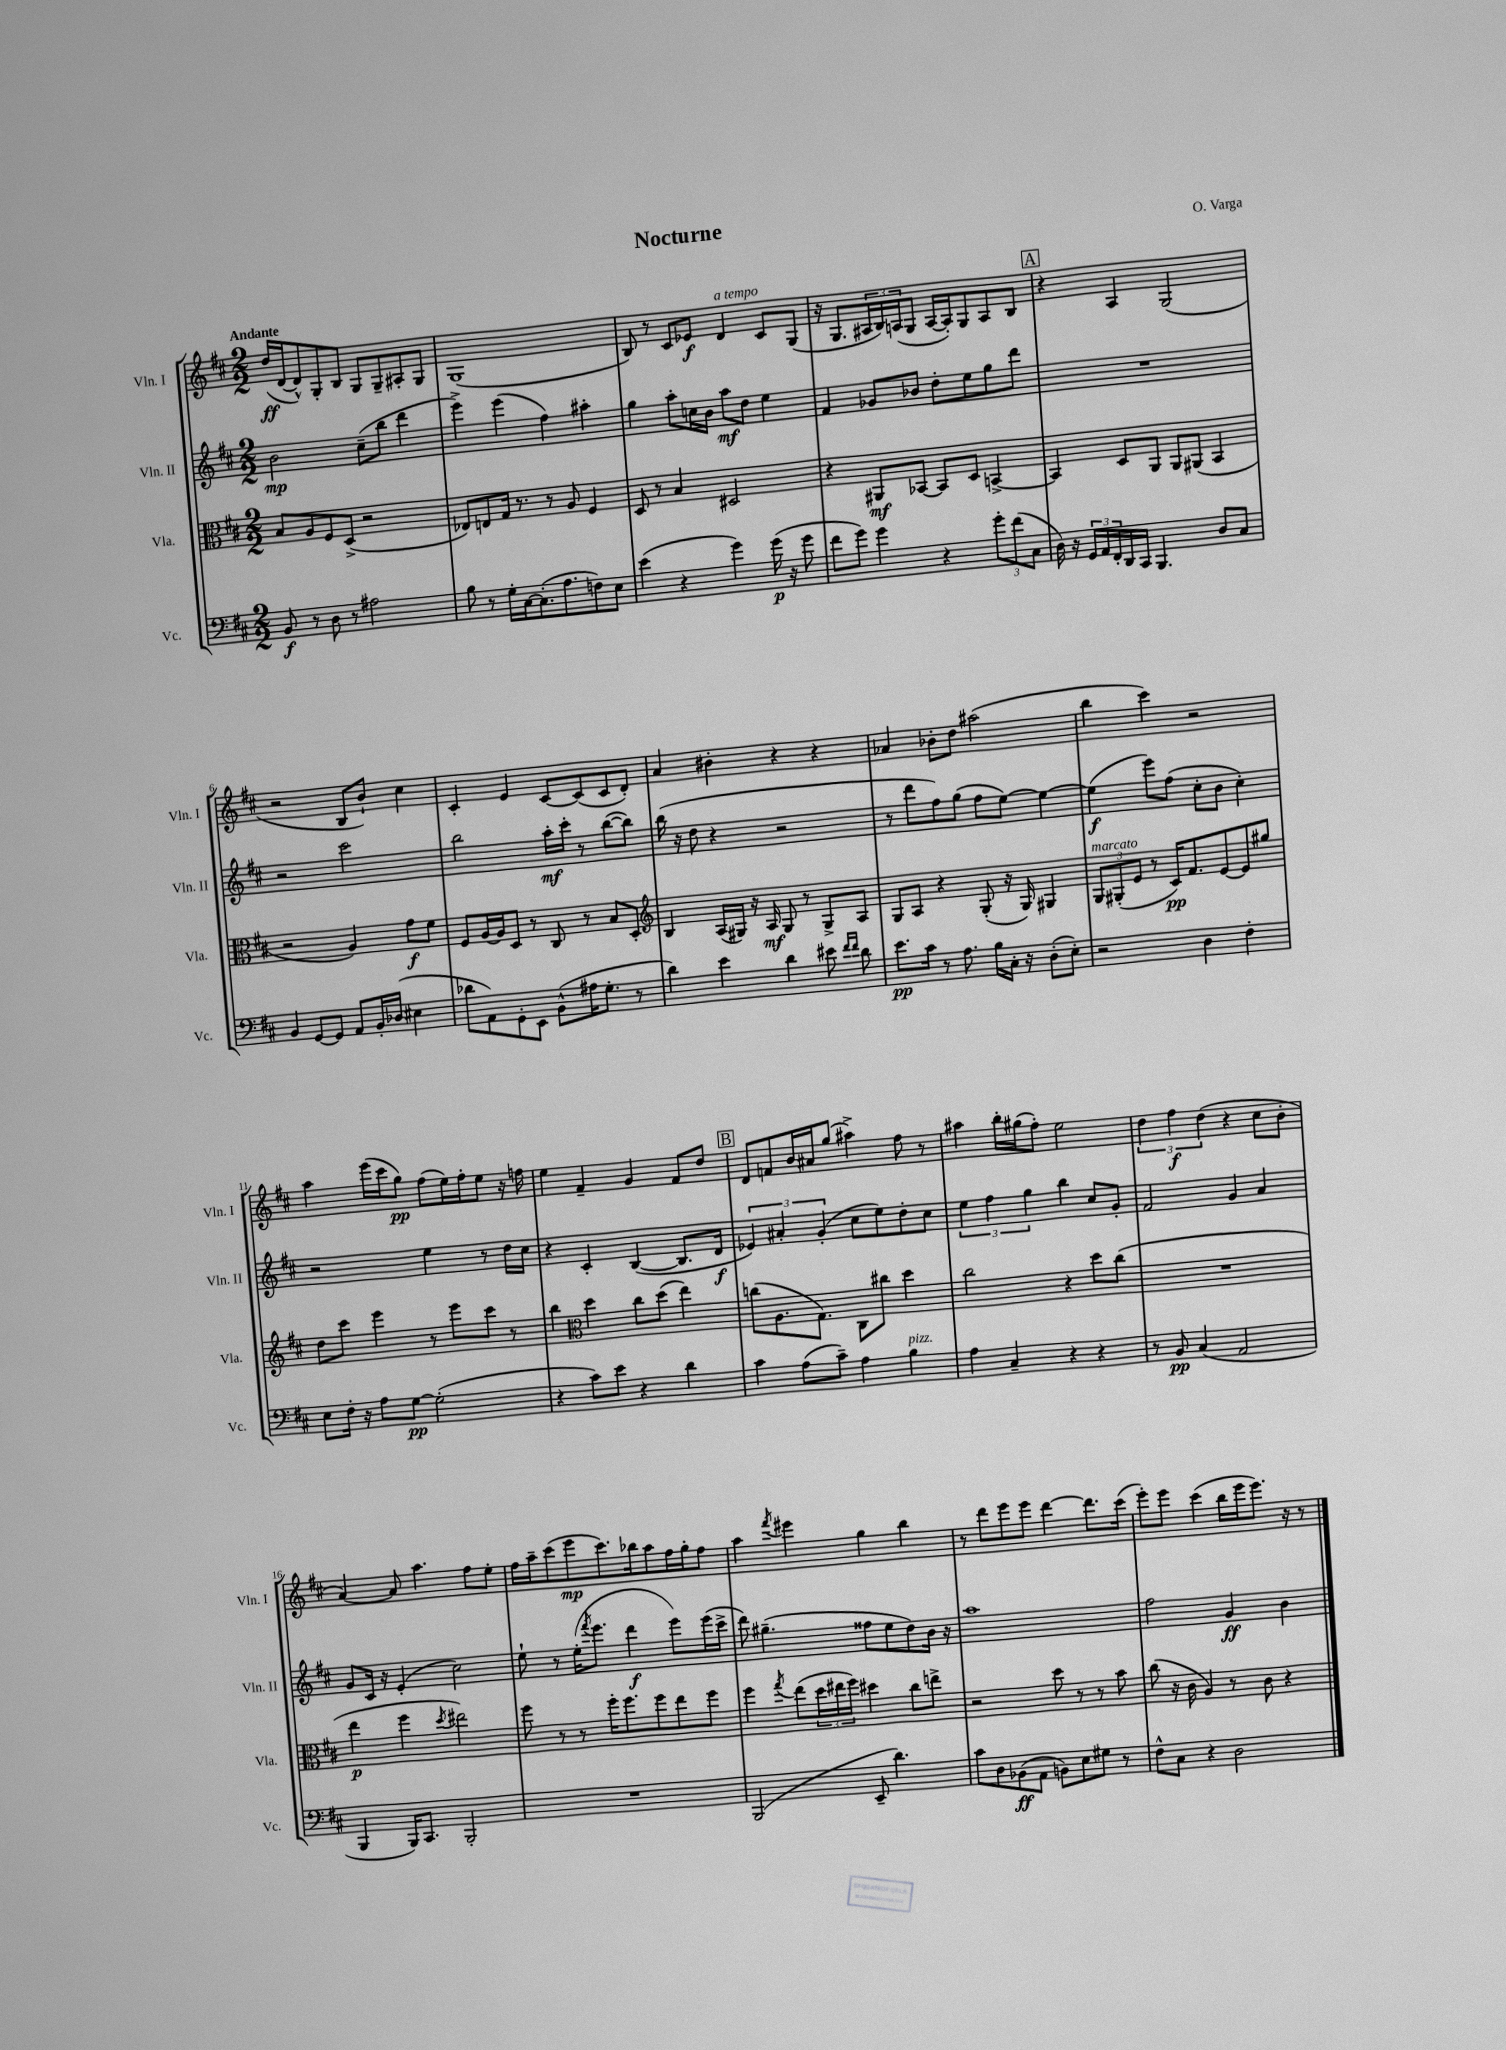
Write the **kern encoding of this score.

**kern	**kern	**kern	**kern
*staff4	*staff3	*staff2	*staff1
*clefF4	*clefC3	*clefG2	*clefG2
*k[f#c#]	*k[f#c#]	*k[f#c#]	*k[f#c#]
*M2/2	*M2/2	*M2/2	*M2/2
8BB/	8B/L	2b\	(16dd/LL
.	.	.	[16d/J
8r	8A/	.	8d^^/])
8D\	8F#/	.	8G'/
8r	(8D^/J	.	8B/J
2A#\	2r	(8cc#~\L	8G/L
.	.	8bb\J	8G~/
.	.	4ddd\	8A#'/
.	.	.	8G/J
=	=	=	=
8B\	8E-/L)	4eee^\)	(1G
8r	8E/	.	.
16G'\LL	16G/Jk	(4eee\	.
[16C#\J	8.r	.	.
(8.C#'\]	.	.	.
.	8r	4ff#\)	.
8.A\	.	.	.
.	8A/	.	.
8F\)	4F#/	4aa#'\	.
8E\J	.	.	.
=	=	=	=
(4e\	8D/	4gg\	8B/)
.	8r	.	8r
4r	4B/	8aa'\L	8c#/L
.	.	16cc\L	8e-/J
.	.	16b\JJ	.
4g\)	2D#/	8aa\L	4d/
.	.	8dd\J	.
(16g\	.	4ee\	8c#/L
16r	.	.	.
8g\	.	.	(8G/J
=	=	=	=
8f#\L	4r	4f#/	16r
.	.	.	8.G/L
8g\J)	.	.	.
4g\	8AA#/L	8g-/L	24A#/L
.	.	.	24B/)
.	.	.	(24A/J
.	[8BB-/J	8b-/J	8G/J
4r	8BB-/]L	8dd'\L	[16A/LL
.	.	.	16A'/]J)
.	8D/J	8ee\	8G/
12g'\L	[4BB^/	8gg\	8A/
(12f#\	.	.	.
.	.	8ddd\J	8B/J
12C#\J	.	.	.
=	=	=	=
16D\)	4BB/]	1r	4r
16r	.	.	.
24GG/LL	.	.	.
24AA/	.	.	.
24FF#'/	.	.	.
16DD/	8D/L	.	4A/
16CC#/JJ	.	.	.
4.BBB/	8AA/J	.	.
.	8AA/L	.	(2G/
.	(8AA#/J	.	.
8D/L	4BB/	.	.
8C#/J	.	.	.
=	=	=	=
4BB/	2r	2r	2r
[8GG/L	.	.	.
8GG/]J	.	.	.
8AA/L	4A/)	2ccc#\	8B/L
16BB'/L	.	.	8b`/J)
(16D-/JJ	.	.	.
4E#\	8g\L	.	4cc#\
.	8f#\J	.	.
=	=	=	=
8d-\L	8F#/L	2bb\	4c#'/
8AA\)	[16A/L	.	.
.	16A/]J	.	.
8GG'\	8D/J	.	4e/
8EE\J	8r	.	.
(8BB^^\L	8C#/	16aa'\LL	[8c#/L
.	.	16ccc#'\JJ	.
16A#\K	8r	8r	(8c#/]
8.G'\J	.	.	.
.	8B/L	([8bb\L	8c#/
8r	8D'/J	8bb\]J)	8d'/J)
=	=	=	=
*	*clefG2	*	*
4d\)	4B/	(16bb\	4a/
.	.	16r	.
.	.	8dd\	.
4e\	(16A/LL	4r	4b#'\
.	16G#/JJ)	.	.
.	16r	.	.
.	16A/	.	.
4d\	8G#/	2r	4r
.	8r	.	.
8e#\	8G#^/L	.	4r
16qqf#/LL	.	.	.
16qqf#/JJ	.	.	.
8d\	8A/J	.	.
=	=	=	=
8.e\L	8G/L	8r	4a-/
.	8A/J	8ddd\L	.
16c#\Jk	.	.	.
8r	4r	8ff#\)	8b-'\L
8.A\	.	(8gg\J	8dd\J
.	(8G'/	8ff#\L	(2aa#\
16B\LL	.	.	.
16C#'\JJ	16r	[8ee\J)	.
16r	16G/)	.	.
(8D'\L	4G#/	4ee\_	.
8E'\J)	.	.	.
=	=	=	=
2r	12G/L	(4ee\]	4bb\
.	(12G#'/	.	.
.	12e/J	.	.
.	8r	8eee\L)	4ccc#\)
.	16c#/LK)	(8ff#\J	.
.	8.f#/	.	.
4D\	.	8cc#'\L	2r
.	[8e/	8b\J	.
4F#'\	8e/]	4cc#'\)	.
.	8gg#/J	.	.
=	=	=	=
8E\L	8dd\L	2r	4aa\
16F#'\Jk	8ccc#\J	.	.
16r	.	.	.
8A\L	4eee\	.	(16eee\LL
.	.	.	16ccc#\J
[8G\J	.	.	8gg\J)
(2G'\]	8r	4ee\	(8ff#\L
.	8eee\L	.	16ee\L)
.	.	.	16ff#'\J
.	8ccc#\J	8r	8ee\J
.	8r	16dd\LL	16r
.	.	16cc#\JJ	16ff\
=	=	=	=
4r	4bb\	4r	4ee\
*	*clefC3	*	*
8c#\L)	4dd\	4c#'/	4f#~/
8e\J	.	.	.
4r	8cc#\L	([4B/	4g/
.	(8dd\J	.	.
4d\	4ee\)	8.B/]L	8f#/L
.	.	.	8dd/J
.	.	16d/Jk	.
=	=	=	=
4c#\	(8cc\L	6e-/)	8d/L
.	8.A\	.	8f/
.	.	6a#'/	.
(8A\L	.	.	16b/L
.	8.G\J)	.	16a#/J
.	.	(6g'/	.
8c#~\J)	.	.	(8gg/J
4A\	8C#\L	8cc#\L	4aa#^\)
.	8cc#\J	8ee\)	.
4B\	4dd\	8dd'\	8ff#\
.	.	8cc#\J	8r
=	=	=	=
4A\	2cc#\	6ee\	4aa#\
.	.	6ff#\	.
4C#~/	.	.	16bb'\LL
.	.	.	(16gg#\J
.	.	6gg\	.
.	.	.	8ff#'\J)
4r	4r	4bb\	2ee\
4r	8dd\L	8cc#/L	.
.	(8cc#\J	8g'/J	.
=	=	=	=
8r	1r	2f#/	6dd\
8BB/	.	.	.
.	.	.	6ff#\
(4C#/	.	.	.
.	.	.	(6dd\
2AA/	.	4g/	4r
.	.	4a/	8cc#\L
.	.	.	8b'\J
=	=	=	=
4BBB/	4ee\	8g/L	[4a/)
.	.	16c#/Jk	.
.	.	16r	.
16BBB/LK)	4ff#\	(4e'/	8a/]
8.CC#/J	.	.	.
.	.	.	4.aa\
.	8qdd/	.	.
2BBB'/	2ee#\)	2cc#\)	.
.	.	.	8ff#\L
.	.	.	8ee'\J
=	=	=	=
1r	8ff#\	8ee`\	16ff#\LL
.	.	.	16aa~\J
.	8r	8r	(8ccc#\
.	8r	(16ee'\LK	8eee\
.	.	8qfff#/	.
.	.	8.eee\J	.
.	16ff#'\LK	.	8.ccc#\)
.	8.ff#\	.	.
.	.	4ddd\	.
.	.	.	16bb-\k
.	8ff#\	.	8aa\
.	8ee\	8eee\L)	16ff#\L
.	.	.	16gg'\J
.	8ff#\J	(16eee\L	8ff#\J
.	.	16ccc#^\JJ	.
=	=	=	=
(2BBB/	4ff#\	8ddd\)	4aa\
.	.	(4.gg#~\	.
.	8qgg/	.	8qfff#/
.	(8ee\L	.	4eee#\
.	24dd\L	.	.
.	24ee#\	.	.
.	24ff#\JJ)	.	.
8EE~/	4dd#\	8ff##\L	4gg\
4.d\)	.	8ee\	.
.	8cc#\L	8dd\)	4bb\
.	8ee^\J	16b\Jk	.
.	.	16r	.
=	=	=	=
8c#\L	2r	1aa	8r
8D\	.	.	8ddd\L
(8BB-\	.	.	8eee\
8AA\J	.	.	8eee\J
8BB\L)	8dd\	.	[4ddd\
8E\	8r	.	.
8G#\J	8r	.	8.ddd\]L
8r	8b\	.	.
.	.	.	(16ccc#\Jk
=	=	=	=
8F#^^\L	(8cc#\	2ff#\	8eee'\L)
8C#\J	16r	.	8eee\J
.	16c#\	.	.
4r	4A/)	.	(4ccc#\
2D\	8r	4g/	16bb\LL
.	.	.	16eee\J
.	8c#\	.	8.eee\J)
.	4r	4b\	.
.	.	.	16r
.	.	.	8r
==	==	==	==
*-	*-	*-	*-
